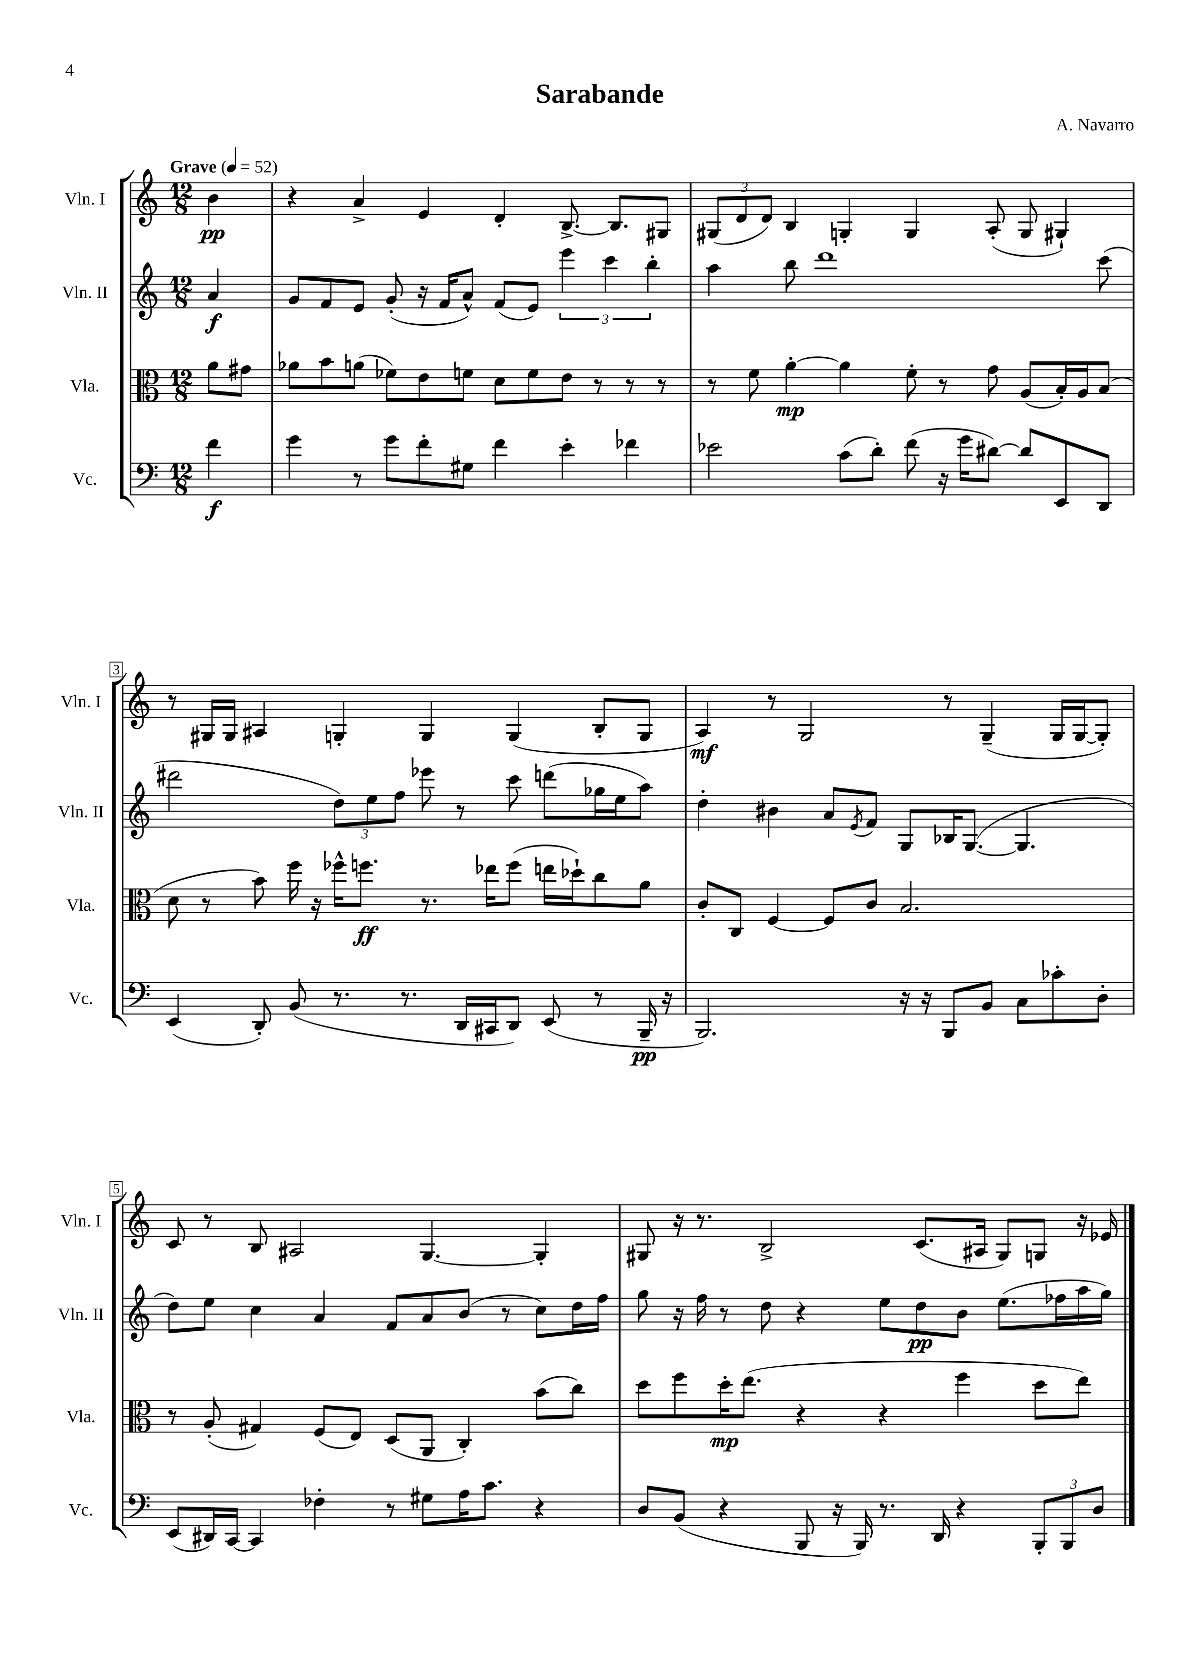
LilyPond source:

\header { title = "Sarabande" composer = "A. Navarro" }
<<
\new StaffGroup <<
\new Staff = "s0" \with { instrumentName = "Vln. I" shortInstrumentName = "Vln. I" } {
    \clef treble \key c \major \numericTimeSignature \time 12/8 \partial 4 \tempo "Grave" 4 = 52
    b'4\pp |
    r4 a'4-> e'4 d'4-. b8.~-> b8. gis8 |
    \tuplet 3/2 { gis8( d'8 d'8) } b4 g4-. g4 a8-.( g8 gis4-!) |
    r8 gis16 gis16 ais4 g4-. g4 g4( b8-. g8 |
    a4\mf) r8 g2 r8 g4--( g16 g16~ g8-.) |
    c'8 r8 b8 ais2 g4.~ g4-. |
    gis8 r16 r8. b2-> c'8.( ais16 gis8) g8 r16 ees'16 \bar "|." |
}
\new Staff = "s1" \with { instrumentName = "Vln. II" shortInstrumentName = "Vln. II" } {
    \clef treble \key c \major \numericTimeSignature \time 12/8 \partial 4
    a'4\f |
    g'8 f'8 e'8 g'8-.( r16 f'16 a'8-^) f'8( e'8) \tuplet 3/2 { e'''4 c'''4 b''4-. } |
    a''4 b''8 d'''1 c'''8( |
    dis'''2 \tuplet 3/2 { d''8) e''8 f''8 } ees'''8 r8 c'''8 d'''8( ges''16 e''16 a''8) |
    d''4-. bis'4 a'8 \acciaccatura { e'8 } f'8 g8 bes16 g8.~( g4. |
    d''8) e''8 c''4 a'4 f'8 a'8 b'8( r8 c''8) d''16 f''16 |
    g''8 r16 f''16 r8 d''8 r4 e''8 d''8\pp b'8 e''8.( fes''16 a''16 g''16) \bar "|." |
}
\new Staff = "s2" \with { instrumentName = "Vla." shortInstrumentName = "Vla." } {
    \clef alto \key c \major \numericTimeSignature \time 12/8 \partial 4
    a'8 gis'8 |
    aes'8 b'8 a'8( fes'8) e'8 f'8 d'8 f'8 e'8 r8 r8 r8 |
    r8 f'8 a'4~-.\mp a'4 f'8-. r8 g'8 a8( b16-.) a16 b8( |
    d'8 r8 b'8) f''16 r16 fes''16-^ f''8.\ff r8. ees''16 f''8( e''16 des''16-!) c''8 a'8 |
    c'8-. c8 f4~ f8 c'8 b2. |
    r8 a8-.( gis4) f8( e8) d8( a,8 c4-.) b'8( c''8) |
    d''8 f''8 d''16-.\mp e''8.( r4 r4 f''4 d''8 e''8) \bar "|." |
}
\new Staff = "s3" \with { instrumentName = "Vc." shortInstrumentName = "Vc." } {
    \clef bass \key c \major \numericTimeSignature \time 12/8 \partial 4
    f'4\f |
    g'4 r8 g'8 f'8-. gis8 f'4 e'4-. fes'4 |
    ees'2 c'8( d'8-.) f'8( r16 g'16 dis'8~) dis'8 e,8 d,8 |
    e,4( d,8-.) b,8( r8. r8. d,16 cis,16 d,8) e,8( r8 b,,16--\pp r16 |
    b,,2.) r16 r16 b,,8 b,8 c8 ces'8-. d8-. |
    e,8( dis,16) c,16~ c,4 fes4-. r8 gis8 a16 c'8. r4 |
    d8 b,8( r4 b,,8 r16 b,,16) r8. d,16 r4 \tuplet 3/2 { b,,8-. b,,8 d8 } \bar "|." |
}
>>
>>
\layout { \context { \Score \override BarNumber.stencil = #(make-stencil-boxer 0.1 0.3 ly:text-interface::print) } }
